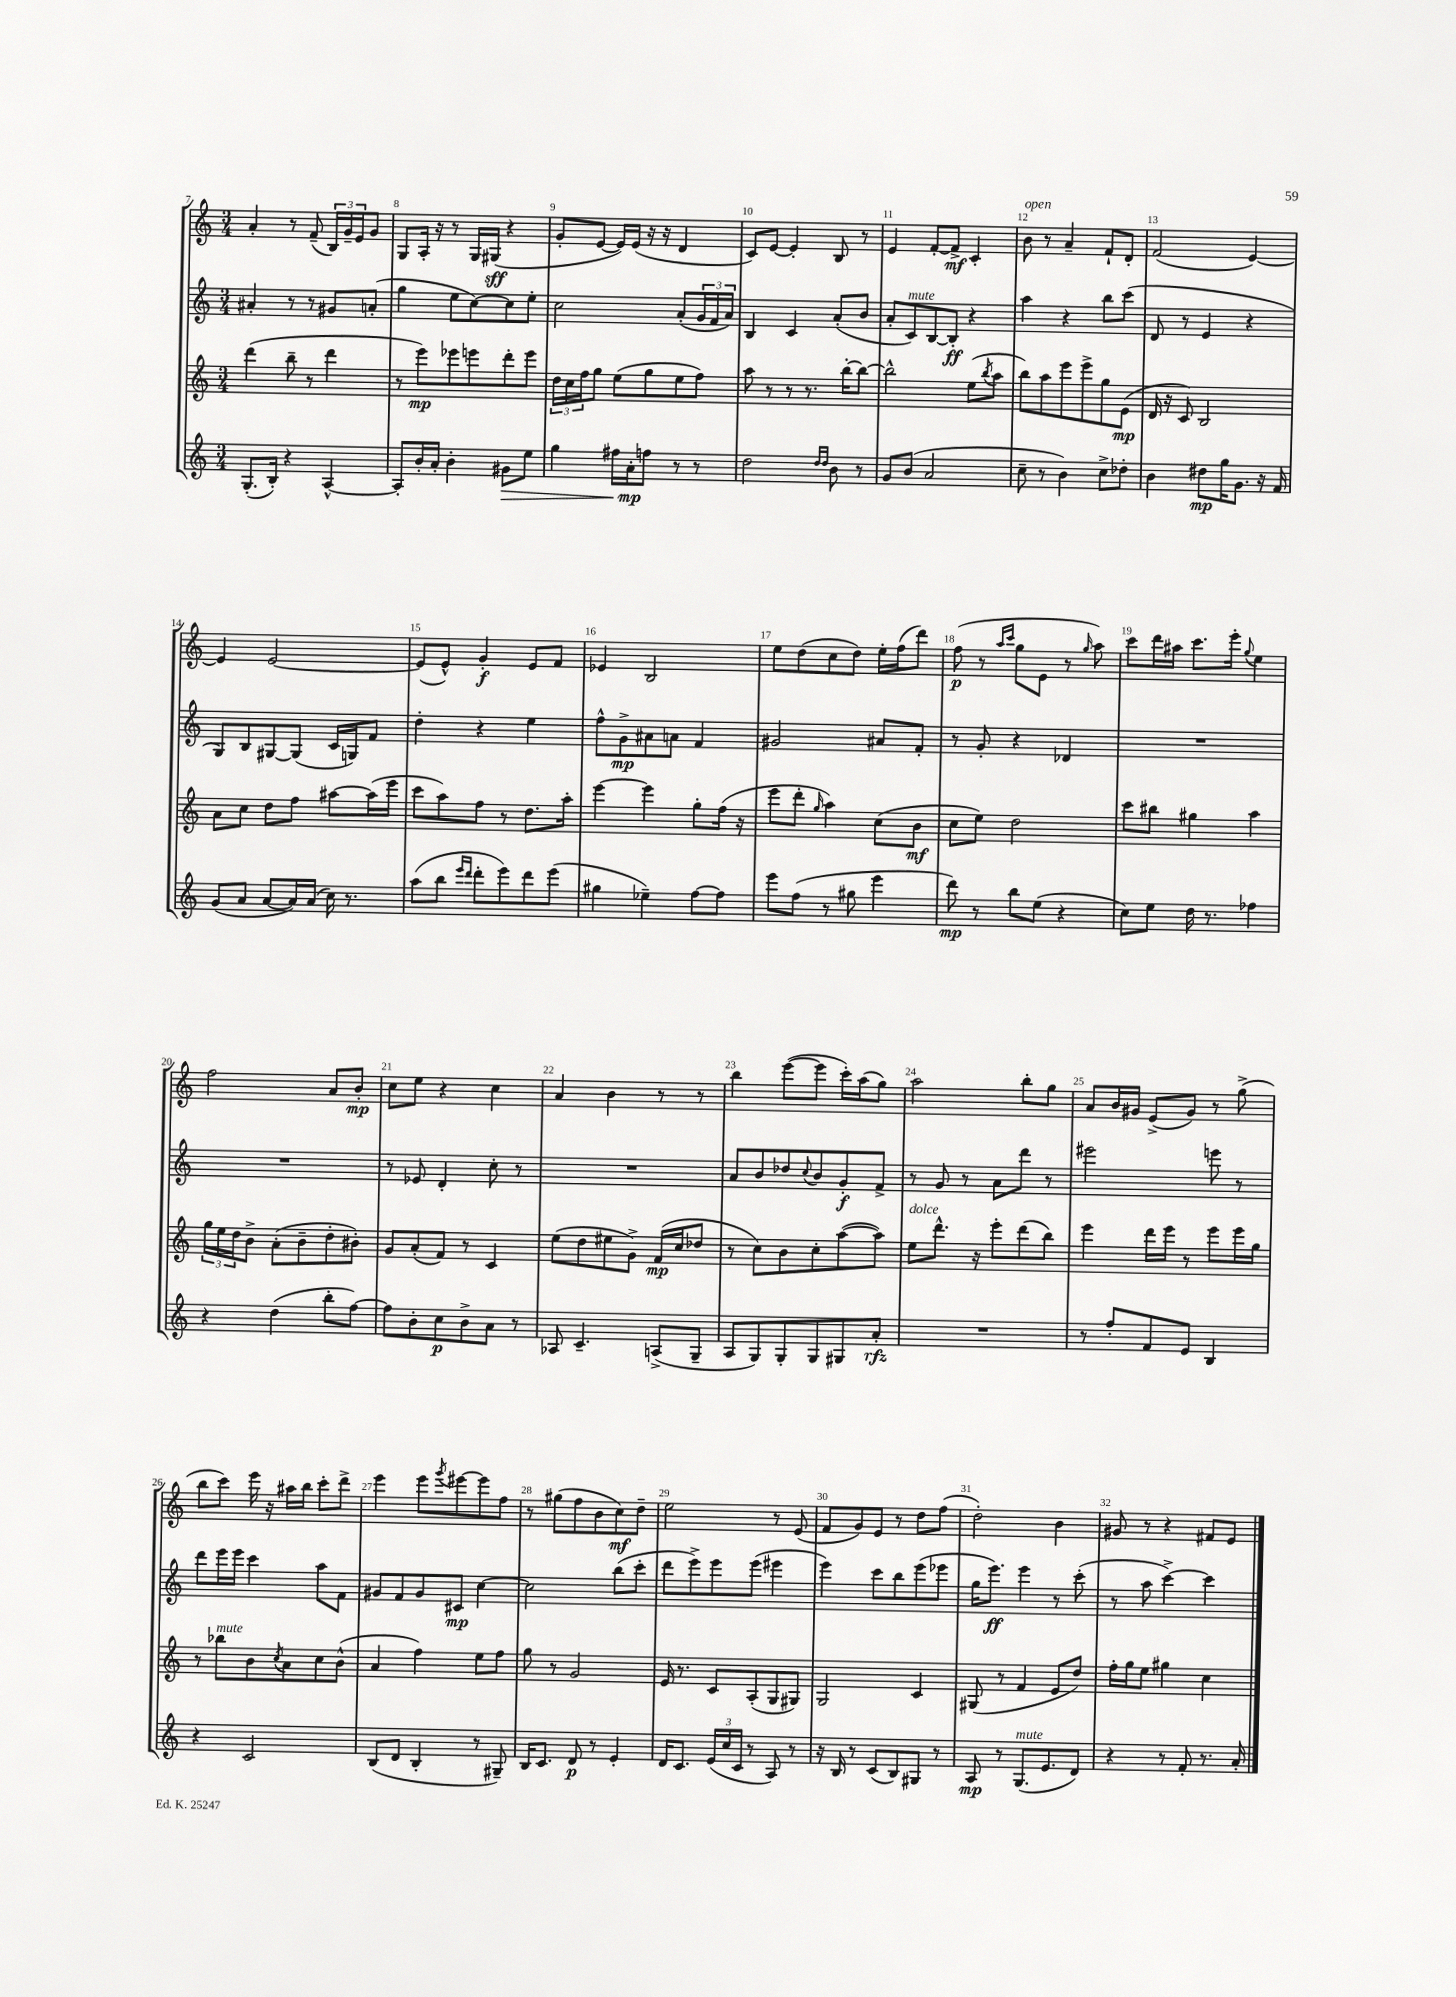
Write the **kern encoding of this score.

**kern	**kern	**kern	**kern
*staff4	*staff3	*staff2	*staff1
*clefG2	*clefG2	*clefG2	*clefG2
*k[]	*k[]	*k[]	*k[]
*M3/4	*M3/4	*M3/4	*M3/4
(8.G'	(4ddd	4a#'	4a'
16B')	.	.	.
4r	8bb~	8r	8r
.	8r	8r	(8f~
[4A^^	4ddd	8g#	24B)
.	.	.	24g~
.	.	.	24e
.	.	(8a'	8g
=	=	=	=
8A']	8r	4gg	8G
16b'	8eee)	.	16A'
16a'	.	.	16r
4b'	8eee-	8ee	8r
.	8eee	[8cc)	16G
.	.	.	(16G#
8g#	8ddd'	8cc]	4r
8ee	8eee	8ee'	.
=	=	=	=
4gg	24dd	2cc	8g'
.	24cc	.	.
.	24ff	.	.
.	8gg	.	[8e
16ff#	(8ee	.	16e])
16a'	.	.	(16e
8ff	8gg	.	16r
.	.	.	16r
8r	8ee	(8a'	4d
8r	8ff)	24g	.
.	.	24f	.
.	.	24a)	.
=	=	=	=
2dd	8aa	4B	8c)
.	8r	.	[8e
.	8r	4c	4e']
.	8.r	.	.
16qqdd	.	.	.
16qqdd	.	.	.
8b	.	(8a'	8B
.	[16bb'	.	.
8r	8bb_	8b	8r
=	=	=	=
8g	2bb^^]	8a'	4e
(8b	.	8c)	.
2a	.	[8B	[8f'
.	.	8B']	8f^]
.	(8ee	4r	4c'
.	8qbb	.	.
.	8aa	.	.
=	=	=	=
8cc~	8bb)	4aa	8b
8r	8aa	.	8r
4b)	8eee	4r	4a~
.	8eee^	.	.
8cc^	8gg	8bb	8f`
8dd-'	(8e	(8ccc	8d'
=	=	=	=
4b	16d	8d	(2f
.	16r	.	.
.	8c)	8r	.
8dd#	2B	4e	.
16gg	.	.	.
8.g	.	.	.
.	.	4r	[4e)
16r	.	.	.
16f	.	.	.
=	=	=	=
(8g	8a	8G)	4e]
8a	8cc	8B	.
[8a	8dd	[8G#	[2e
16a])	8ff	(8G#]	.
(16a	.	.	.
16cc)	[8aa#	16c	.
8.r	.	16G)	.
.	(16aa#]	8f	.
.	16eee	.	.
=	=	=	=
(8aa	8ccc	4dd'	(8e]
8bb	8aa)	.	8e^^)
16qqeee	.	.	.
16qqddd	.	.	.
8ddd'	8ff	4r	4g'
8eee)	8r	.	.
8ddd	8.dd	4ee	8e
(8eee	.	.	8f
.	16aa'	.	.
=	=	=	=
4gg#	[4eee	8ff^^	4e-
.	.	8g^	.
4ee-~)	4eee]	8a#	2B
.	.	8a	.
[8ff	8gg'	4f	.
8ff]	(16ff	.	.
.	16r	.	.
=	=	=	=
8eee	8eee	2g#	8ee
(8ff	8ddd'	.	(8dd
.	16qqgg	.	.
8r	4aa)	.	8cc
8gg#	.	.	8dd)
4eee	(8cc	8a#	16ee'
.	.	.	(16ff
.	8b	8f'	8ddd)
=	=	=	=
8ddd)	8cc	8r	(8ff
8r	8ee)	8g'	8r
.	.	.	16qqaa
.	.	.	16qqccc
8bb	2dd	4r	8gg
(8ee	.	.	8e
4r	.	4d-	8r
.	.	.	16qqgg
.	.	.	8aa)
=	=	=	=
8cc)	8ccc	2.r	8ccc
8ee	8bb#	.	16ddd
.	.	.	16aa#
16dd	4gg#	.	8.ccc
8.r	.	.	.
.	.	.	16eee'
.	.	.	8qqgg
4ff-	4aa	.	4ee
=	=	=	=
4r	24gg	2.r	2ff
.	24ee	.	.
.	24dd	.	.
.	8b^	.	.
(4dd	(8a'	.	.
.	8b~	.	.
8bb'	8dd'	.	8a
[8ff)	8b#')	.	8b'
=	=	=	=
8ff]	8g	8r	8cc
8b'	(8a'	8e-	8ee
8cc	8f)	4d'	4r
8b^	8r	.	.
8a	4c	8cc'	4cc
8r	.	8r	.
=	=	=	=
8A-	(8ee	2.r	4a
4.c~	8dd	.	.
.	8ee#	.	4b
.	8g^)	.	.
(8A^	(16f	.	8r
.	16cc	.	.
8G~	8dd-	.	8r
=	=	=	=
8A	8r	8a	4bb
8G)	8cc)	8b	.
8G'	8b	8dd-	([8eee
.	.	8qqcc	.
8G	8cc'	8b	8eee]
8G#	([8aa	8g'	16ccc')
.	.	.	(16aa
8a'	8aa])	8f^	8gg)
=	=	=	=
2.r	8ee	8r	2aa
.	8.ddd^^	8g	.
.	.	8r	.
.	16r	.	.
.	8eee'	8a	.
.	(8ddd	8ddd	8bb'
.	8bb)	8r	8gg
=	=	=	=
8r	4eee	2eee#	8a
8ff'	.	.	16b
.	.	.	16g#
8f	16ddd	.	(8e^
.	16eee	.	.
8e	8r	.	8g#)
4B	8eee	8eee	8r
.	16eee	8r	(8gg^
.	16gg	.	.
=	=	=	=
4r	8r	8ddd	8bb
.	8bb-	16eee	8ccc)
.	.	16eee	.
2c	8b	4ccc	16eee
.	.	.	16r
.	8qcc	.	.
.	8a	.	16aa#
.	.	.	16bb
.	8cc	8aa	8ccc'
.	(8b^^	8f	8ddd^
=	=	=	=
(8B	4a	8g#	4eee
8d	.	8f	.
4B'	4ff)	8g#	8eee
.	.	.	8qggg
.	.	8c#	[8eee#
8r	8ee	[4cc	8eee#]
8G#~)	8ff	.	8ff
=	=	=	=
16B	8gg	2cc]	8r
8.c	.	.	.
.	8r	.	(8gg#
8d	2g	.	8ff
8r	.	.	8b
4e'	.	(8bb	8cc)
.	.	8ccc'	8dd~
=	=	=	=
16d	16e	8ddd	2ee
8.c	8.r	.	.
.	.	8eee^)	.
(24e	8c	8eee	.
24cc	.	.	.
24c	.	.	.
8r	(8A'	(8eee	.
8A)	8G	4eee#	8r
8r	8G#)	.	(8e
=	=	=	=
16r	2G	4eee)	8f
16B	.	.	.
8r	.	.	8g)
(8c	.	8ccc	8e
8B)	.	8bb	8r
8G#	4c	(8eee	8dd
8r	.	8eee-	(8ff
=	=	=	=
8A	(8G#	16gg	2dd')
.	.	8.eee)	.
8r	8r	.	.
(8.G	4f	4eee	.
8.e	.	.	.
.	8e	8r	4b
8d)	8dd)	(8ccc'	.
=	=	=	=
4r	16ff'	8r	8g#
.	16gg	.	.
.	8ee	8aa	8r
8r	4gg#	[4ccc^)	4r
8f'	.	.	.
8.r	4cc	4ccc]	8f#
.	.	.	8e
16a'	.	.	.
==	==	==	==
*-	*-	*-	*-
